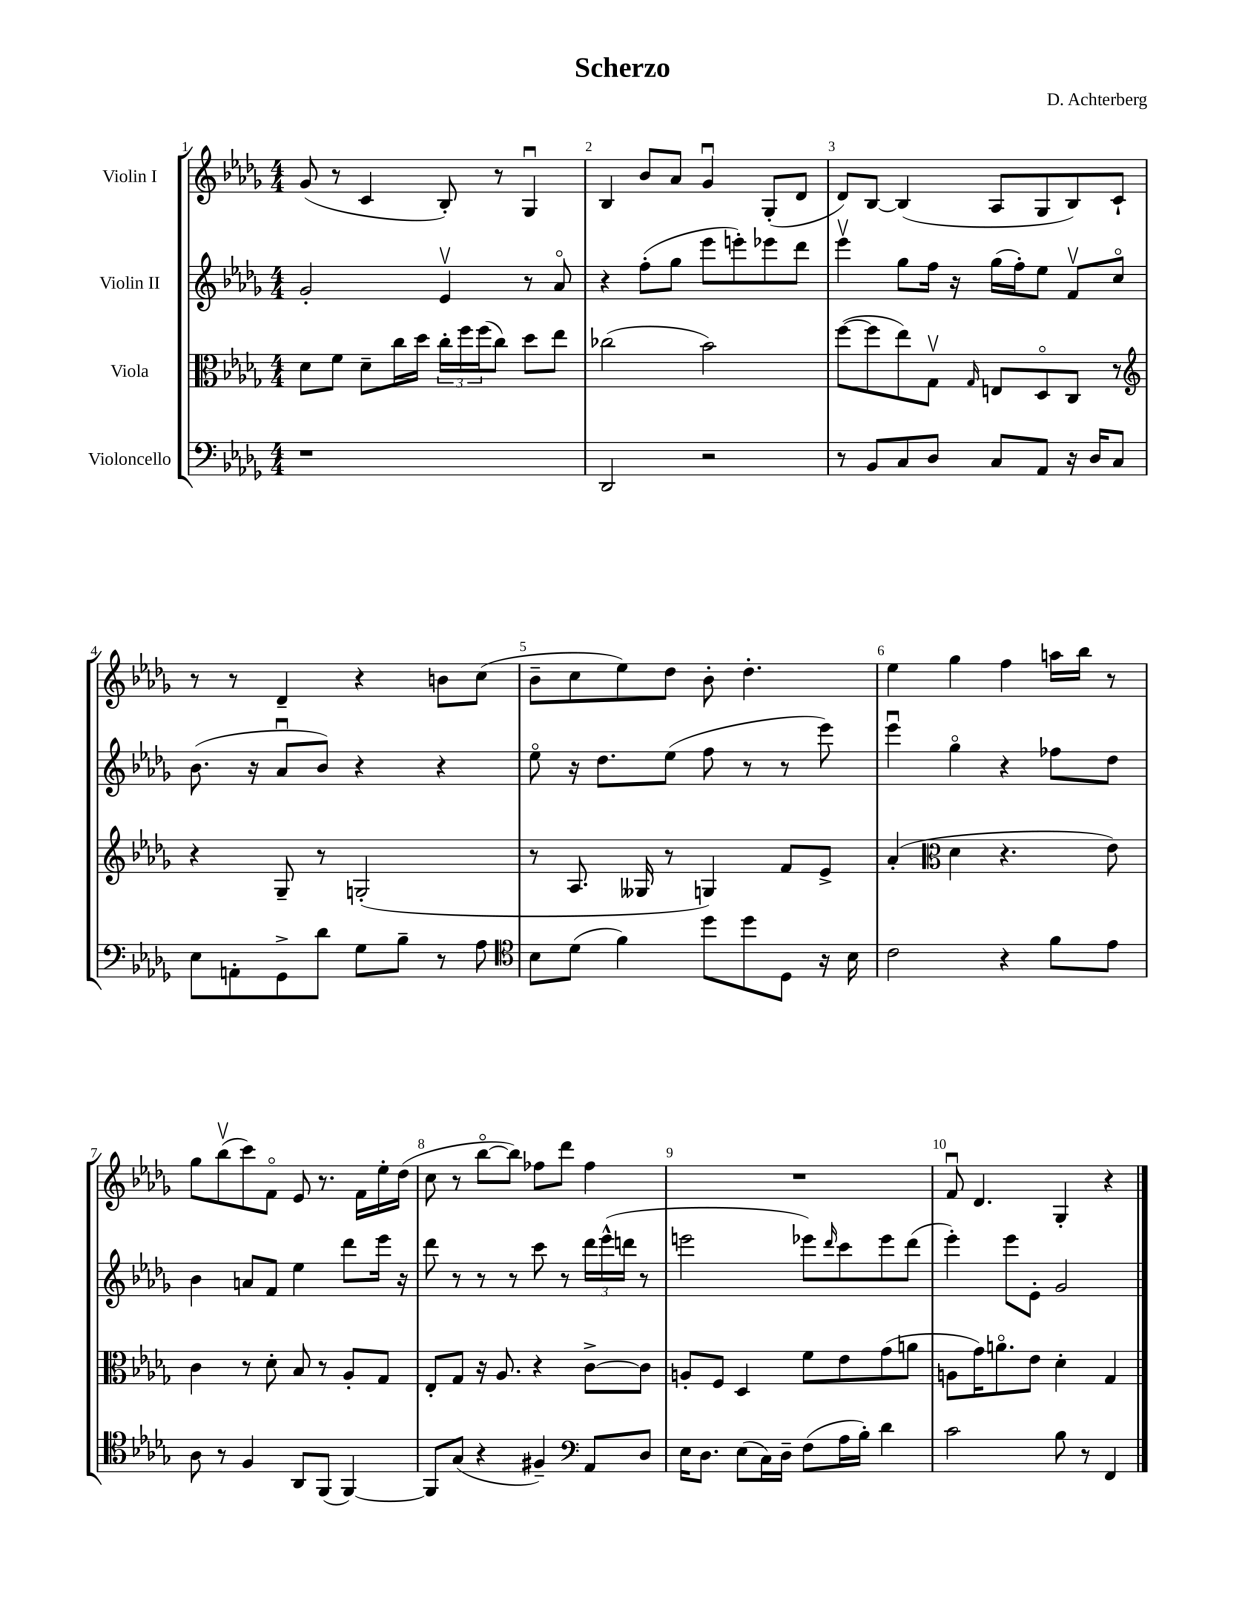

**kern	**kern	**kern	**kern
*staff4	*staff3	*staff2	*staff1
*clefF4	*clefC3	*clefG2	*clefG2
*k[b-e-a-d-g-]	*k[b-e-a-d-g-]	*k[b-e-a-d-g-]	*k[b-e-a-d-g-]
*M4/4	*M4/4	*M4/4	*M4/4
1r	8d-\L	2g-'/	(8g-/
.	8f\J	.	8r
.	8d-~\L	.	4c/
.	16cc\L	.	.
.	16dd-\JJ	.	.
.	24cc'\LL	4e-v/	8B-'/)
.	24ff\	.	.
.	(24ff\J	.	.
.	8cc\J)	.	8r
.	8dd-\L	8r	4G-u/
.	8ee-\J	8a-o/	.
=	=	=	=
2DD-/	(2cc-\	4r	4B-/
.	.	(8ff'\L	8b-/L
.	.	8gg-\J	8a-/J
2r	2b-\)	8eee-\L	4g-u/
.	.	8eee'\)	.
.	.	8eee-\	(8G-'/L
.	.	8ddd-\J	8d-/J
=	=	=	=
8r	([8ff\L	4eee-v\	8d-/L)
8BB-/L	8ff\]	.	[8B-/J
8C/	8ee-\)	8gg-\L	(4B-/]
8D-/J	8G-v\J	16ff\Jk	.
.	.	16r	.
.	16qqG-/	.	.
8C/L	8E/L	(16gg-\LL	8A-/L
.	.	16ff'\J)	.
8AA-/J	8D-o/	8ee-\J	8G-/
16r	8C/J	8fv/L	8B-/)
16D-/LK	.	.	.
8C/J	8r	8cco/J	8c`/J
=	=	=	=
*	*clefG2	*	*
8E-\L	4r	(8.b-\	8r
8AA'\	.	.	8r
.	.	16r	.
8GG-^\	8G-~/	8a-u/L	4d-~/
8d-\J	8r	8b-/J)	.
8G-\L	(2G'/	4r	4r
8B-~\J	.	.	.
8r	.	4r	8b\L
8A-\	.	.	(8cc\J
=	=	=	=
*clefC4	*	*	*
8B-\L	8r	8ee-o\	8b-~\L
(8d-\J	8.A-/	16r	8cc\
.	.	8.dd-\L	.
4f\)	.	.	8ee-\)
.	16G--/	.	.
.	8r	(8ee-\J	8dd-\J
8dd-\L	4G/)	8ff\	8b-'\
8dd-\	.	8r	4.dd-'\
8D-\J	8f/L	8r	.
16r	8e-^/J	8eee-\)	.
16B-\	.	.	.
=	=	=	=
2c\	(4a-'/	4eee-u\	4ee-\
*	*clefC3	*	*
.	4d-\	4gg-o\	4gg-\
4r	4.r	4r	4ff\
8f\L	.	8ff-\L	16aa\LL
.	.	.	16bb-\JJ
8e-\J	8e-\)	8dd-\J	8r
=	=	=	=
8A-\	4c\	4b-\	8gg-\L
8r	.	.	(8bb-v\
4F/	8r	8a/L	8ccc\)
.	8d-'\	8f/J	8fo\J
8AA-/L	8B-/	4ee-\	8e-/
(8FF/J	8r	.	8.r
[4FF/)	8A-'/L	8ddd-\L	.
.	.	.	16f\LL
.	8G-/J	16eee-\Jk	16ee-'\
.	.	16r	(16dd-\JJ
=	=	=	=
8FF/]L	8E-'/L	8ddd-\	8cc\
(8G-/J	8G-/J	8r	8r
4r	16r	8r	[8bb-o\L
.	8.A-/	.	.
.	.	8r	8bb-\]J)
4F#~/)	4r	8ccc\	8ff-\L
.	.	8r	8ddd-\J
*clefF4	*	*	*
8AA-/L	[8c^\L	24ddd-\LL	4ff-\
.	.	(24eee-^^\	.
.	.	24ddd\JJ	.
8D-/J	8c\]J	8r	.
=	=	=	=
16E-\LK	8A'/L	2eee\	1r
8.D-\J	.	.	.
.	8F/J	.	.
(8E-\L	4D-/	.	.
16C\L)	.	.	.
16D-~\JJ	.	.	.
(8F\L	8f\L	8eee-\L)	.
.	.	16qqddd-/	.
16A-\L	8e-\	8ccc\	.
16B-'\JJ)	.	.	.
4d-\	(8g-\	8eee-\	.
.	8a\J	(8ddd-\J	.
=	=	=	=
2c\	8A\L	4eee-'\)	8fu/
.	16g-\K)	.	4.d-/
.	8.ao\	.	.
.	.	8eee-\L	.
.	8e-\J	8e-'\J	.
8B-\	4d-'\	2g-/	4G-'/
8r	.	.	.
4FF/	4G-/	.	4r
==	==	==	==
*-	*-	*-	*-
